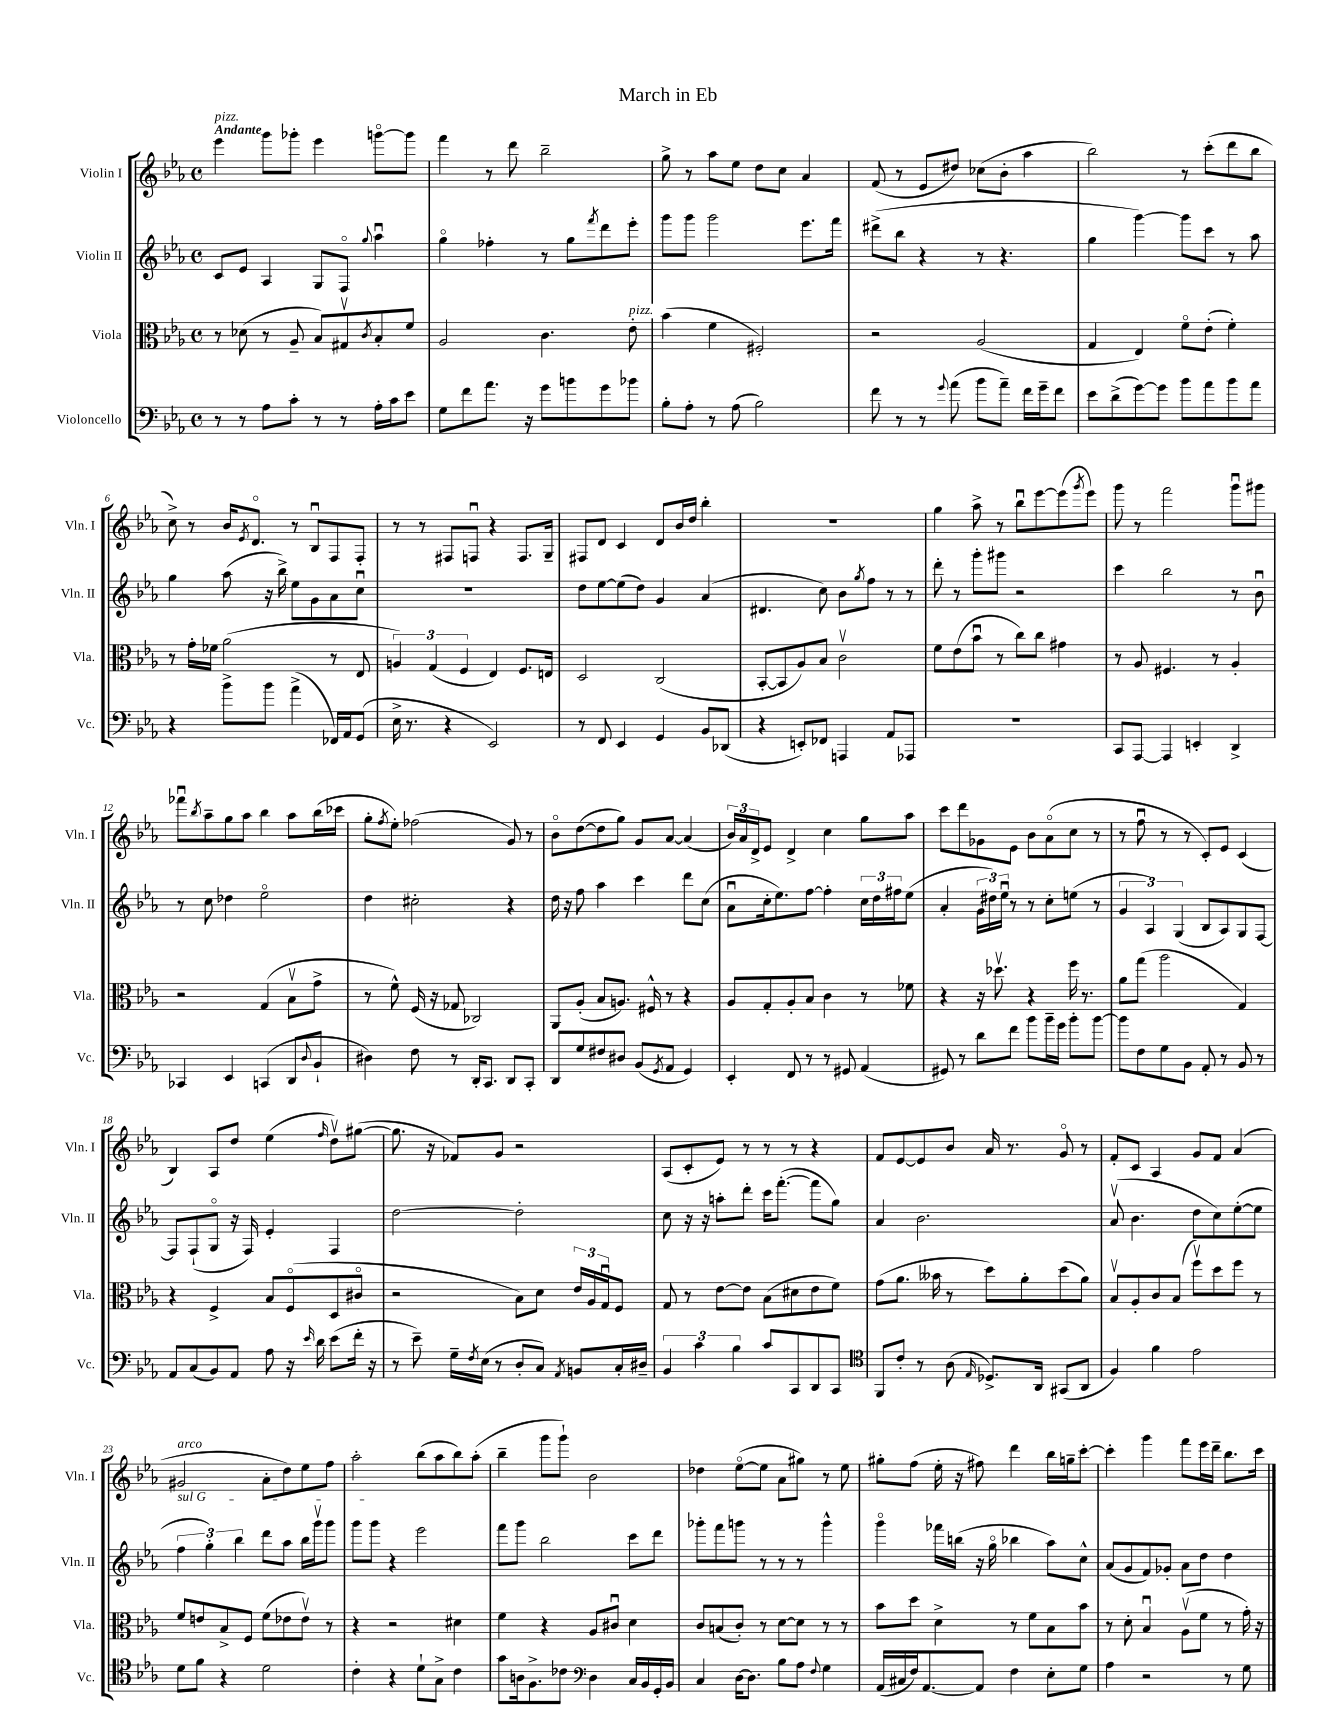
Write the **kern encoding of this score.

**kern	**kern	**kern	**kern
*staff4	*staff3	*staff2	*staff1
*clefF4	*clefC3	*clefG2	*clefG2
*k[b-e-a-]	*k[b-e-a-]	*k[b-e-a-]	*k[b-e-a-]
*M4/4	*M4/4	*M4/4	*M4/4
*met(c)	*met(c)	*met(c)	*met(c)
8r	8r	8c	4eee-
8r	(8d-	8e-	.
8A-	8r	4A-	8ggg
8c'	8A-~	.	8ggg-'
8r	8B-)	8G	4eee-
8r	8G#v	8Fo	.
.	8qc	8qqgg	.
16A-'	8B-'	4aa-u	[8gggo
16c	.	.	.
8e-	8f	.	8ggg]
=	=	=	=
8G	2A-	4ggo	4fff
8f	.	.	.
8.a-	.	4ff-'	8r
.	.	.	8ddd
16r	.	.	.
8g	4.c	8r	2bb-~
8b	.	8gg	.
.	.	8qfff	.
8g	.	8ddd	.
8b-	8e-'	8eee-'	.
=	=	=	=
8B-'	(4b-	8ggg	8gg^
8A-'	.	8ggg	8r
8r	4f	2ggg	8aa-
(8A-	.	.	8ee-
2B-)	2F#')	.	8dd
.	.	.	8cc
.	.	8.eee-	4a-
.	.	16fff	.
=	=	=	=
8f	2r	(8ddd#^	(8f
8r	.	8bb-	8r
8r	.	4r	8e-
8qqg	.	.	.
(8a-	.	.	8dd#)
8b-	(2A-	8r	(8cc-
8a-~)	.	4.r	8b-'
16f	.	.	4aa-
16g~	.	.	.
8f	.	.	.
=	=	=	=
8e-	4G	4gg	2bb-)
(8d^	.	.	.
[8g)	4E-)	[4ggg)	.
8g]	.	.	.
8b-	8fo	8ggg]	8r
8a-	(8e-'	8ccc	(8ccc'
8b-	4f')	8r	8ddd
8a-	.	8aa-	8bb-
=	=	=	=
4r	8r	4gg	8cc^)
.	16g'	.	8r
.	16f-	.	.
8b-^	(2a-	(8aa-	16b-
.	.	.	8qe-
.	.	.	8.do
8b-	.	16r	.
.	.	16bb-^)	.
(4a-^	.	8ee-	8r
.	.	8g	8B-u
16FF-)	8r	8a-	8F
16AA-	.	.	.
(8GG	8E-	8ccu	8F'
=	=	=	=
16E-^	6A)	1r	8r
8.r	.	.	.
.	.	.	8r
.	(6G	.	.
4r	.	.	8F#
.	6F	.	.
.	.	.	8Fu
2EE-)	4E-)	.	4r
.	8.F	.	8.F
.	16E	.	16G~
=	=	=	=
8r	2D	8dd	8F#
8FF	.	[8ee-	8d
4EE-	.	(8ee-]	4c
.	.	8dd)	.
4GG	(2C	4g	8d
.	.	.	16b-
.	.	.	16dd
8BB-	.	(4a-	4bb-'
(8DD-	.	.	.
=	=	=	=
4r	[8BB-'	4.d#	1r
.	8BB-]	.	.
8EE')	8A-)	.	.
8FF-	8B-	8cc)	.
4AAA	2cv	8b-	.
.	.	8qgg	.
.	.	8ff	.
8AA-	.	8r	.
8AAA-	.	8r	.
=	=	=	=
1r	8f	8ddd'	4gg
.	(8e-	8r	.
.	8b-u	8ggg'	8aa-^
.	8r	8ggg#	8r
.	8cc)	2r	8bb-u
.	8cc	.	[8eee-
.	4g#	.	(8eee-]
.	.	.	8qggg
.	.	.	8eee-)
=	=	=	=
8CC	8r	4ccc	8ggg
[8AAA-	8A-	.	8r
4AAA-]	4.F#	2bb-	2fff
4EE'	.	.	.
.	8r	.	.
4DD^	4A-'	8r	8gggu
.	.	8b-u	8ggg#
=	=	=	=
4CC-	2r	8r	8fff-u
.	.	.	8qbb-
.	.	8cc	8aa-~
4EE-	.	4dd-	8gg
.	.	.	8aa-
(4CC	(4G	2ee-o	4bb-
8DD	8B-v	.	8aa-
8qqD	.	.	.
8BB-`	8g^	.	(16bb-
.	.	.	16ccc-
=	=	=	=
4D#)	8r	4dd	8gg'
.	.	.	8qff
.	8f^^)	.	8ee-')
8F	(16F	2cc#'	(2ff-
.	16r	.	.
8r	8G-	.	.
16DD'	2C-)	.	.
8.CC	.	.	.
8DD	.	4r	8g)
8CC'	.	.	8r
=	=	=	=
8DD	8AA-	16dd	8b-o
.	.	16r	.
8G	(8A-'	8ff	([8dd
8F#	8B-	4aa-	8dd]
8D#	8.A)	.	8gg)
(8BB-	.	4ccc	8g
.	16F#^^	.	.
8qGG	.	.	.
8AA-	8r	.	[8a-
4GG)	4r	8ddd	(4a-]
.	.	(8cc	.
=	=	=	=
4EE-'	8A-	8a-u	24b-)
.	.	.	24a-
.	.	.	24d^
.	8G'	16cc'	8e-
.	.	8.ee-)	.
8FF	8A-'	.	4d^
8r	8B-	[8ff	.
8r	4c	4ff']	4cc
8GG#	.	.	.
(4AA-	8r	24cc	8gg
.	.	24dd	.
.	.	24ff#	.
.	8f-	(8ee-	8aa-
=	=	=	=
8GG#)	4r	4a-'	8ccc
8r	.	.	8ddd
8d	16r	24g	8g-
.	.	24dd#)	.
.	8.dd-v	.	.
.	.	24ee-u	.
8f	.	8r	8e-
8b-	4r	8r	8b-
16b-~	.	8cc'	(8a-o
16g	.	.	.
8b-'	16ff	(8ee	8cc
.	8.r	.	.
[8b-	.	8r	8r
=	=	=	=
8b-]	8a-	6g	8r
8F	(8gg	.	8ffu
.	.	6A-)	.
8G	2aa-	.	8r
.	.	(6G	.
8BB-	.	.	8r
8AA-'	.	8B-	8c')
8r	.	8A-)	8e-
8BB-	4G)	8G	(4c
8r	.	[8F	.
=	=	=	=
8AA-	4r	8F]	4B-)
(8C	.	(8F`	.
8BB-)	4F^	8Go	8A-
8AA-	.	16r	8dd
.	.	16F)	.
8A-	8B-	4e-'	(4ee-
16r	(8Fo	.	.
16qqe-	.	.	.
16d	.	.	.
.	.	.	16qqff
(8e-	8D	4F	8ddv)
16f'	8c#o	.	([8gg#
16r	.	.	.
=	=	=	=
8r	2r	[2dd	8.gg#]
8e-~)	.	.	.
.	.	.	16r
16G~	.	.	8f-)
8qF	.	.	.
(16E-	.	.	.
8r	.	.	8g
8D'	8B-)	2dd']	2r
8C)	8d	.	.
8qAA-	.	.	.
8BB	24e-	.	.
.	24A-	.	.
.	24Gu	.	.
16C'	8F	.	.
16D#~	.	.	.
=	=	=	=
6BB-	8G	8cc	(8A-
.	8r	16r	8c'
6c	.	.	.
.	.	16r	.
.	[8e-	8aa'	8e-)
6B-	.	.	.
.	8e-]	8ddd'	8r
8c	(8B-	16ccc	8r
.	.	([8.fff'	.
8CC	8d#	.	8r
8DD	8e-	8fff]	4r
8CC	8f)	8gg)	.
=	=	=	=
*clefC4	*	*	*
8FF	(8g	4a-	8f
8c'	8.a-	.	[8e-
8r	.	2.b-	8e-]
.	16b--	.	.
(8A-	8r	.	8b-
16qqE-	.	.	.
8.D-^)	8dd)	.	16a-
.	.	.	8.r
.	8a-'	.	.
16AA-	.	.	.
(8GG#	(8dd	.	8go
8AA-	8a-)	.	8r
=	=	=	=
4F)	8B-v	(8a-v	8f'
.	8A-'	4.b-	8c
4f	8c	.	4A-
.	(8B-	.	.
2e-	8ffv)	8dd	8g
.	8dd	8cc)	8f
.	8ff	([8ee-'	(4a-
.	8r	8ee-]	.
=	=	=	=
8d	8f	6ff	2g#
8f	8e	.	.
.	.	6gg')	.
4r	8B-^	.	.
.	.	6bb-	.
.	8F	.	.
2d	(8f	8ddd	8a-'
.	8e-	8aa-	8dd)
.	8e-v)	16bb-	8ee-
.	.	16gggv	.
.	8r	8ggg	8ff
=	=	=	=
4c'	4r	8ggg	2aa-'
.	.	8ggg	.
4r	2r	4r	.
8d`	.	2eee-	(8bb-
8G^	.	.	8aa-
4c	4d#	.	8bb-)
.	.	.	(8aa-'
=	=	=	=
8g	4f	8fff	4bb-~
16A	.	8ggg	.
8.F^	.	.	.
.	4r	2bb-	8ggg
8c-	.	.	8ggg`)
*clefF4	*	*	*
4D	8A-	.	2b-
.	8c#u	.	.
16C	4d	8ccc	.
16BB-	.	.	.
16GG'	.	8ddd	.
16BB-	.	.	.
=	=	=	=
4C	8c	8ggg-'	4dd-
.	(8B	8fff	.
[16D	8c')	8ggg	([8ee-o
8.D]	.	.	.
.	8r	8r	8ee-]
8B-	[8d	8r	8a-
8A-	8d]	8r	8gg#)
8qqF	.	.	.
4G	8r	4ggg^^	8r
.	8r	.	8ee-
=	=	=	=
(16AA-	8b-	4gggo	8gg#'
16C#	.	.	.
16F)	8dd	.	(8ff
[8.AA-	.	.	.
.	4d^	16fff-	16ee-'
.	.	(16bb	16r
8AA-]	.	16r	8ff#)
.	.	16ggo	.
4F	8r	4bb-	4ddd
.	8f	.	.
8E-'	8B-	8aa-)	16bb-
.	.	.	16gg~
8G	8b-	8cc^^	[8ccc'
=	=	=	=
4A-	8r	(8a-	4ccc']
.	8d'	8g	.
2r	4B-u	8f)	4ggg
.	.	8g-'	.
.	(8A-v	8a-	8fff
.	8f	8dd	16eee-
.	.	.	16ddd~
8r	8r	4dd	8.bb-
8G	16g')	.	.
.	16r	.	16ccc
==	==	==	==
*-	*-	*-	*-
